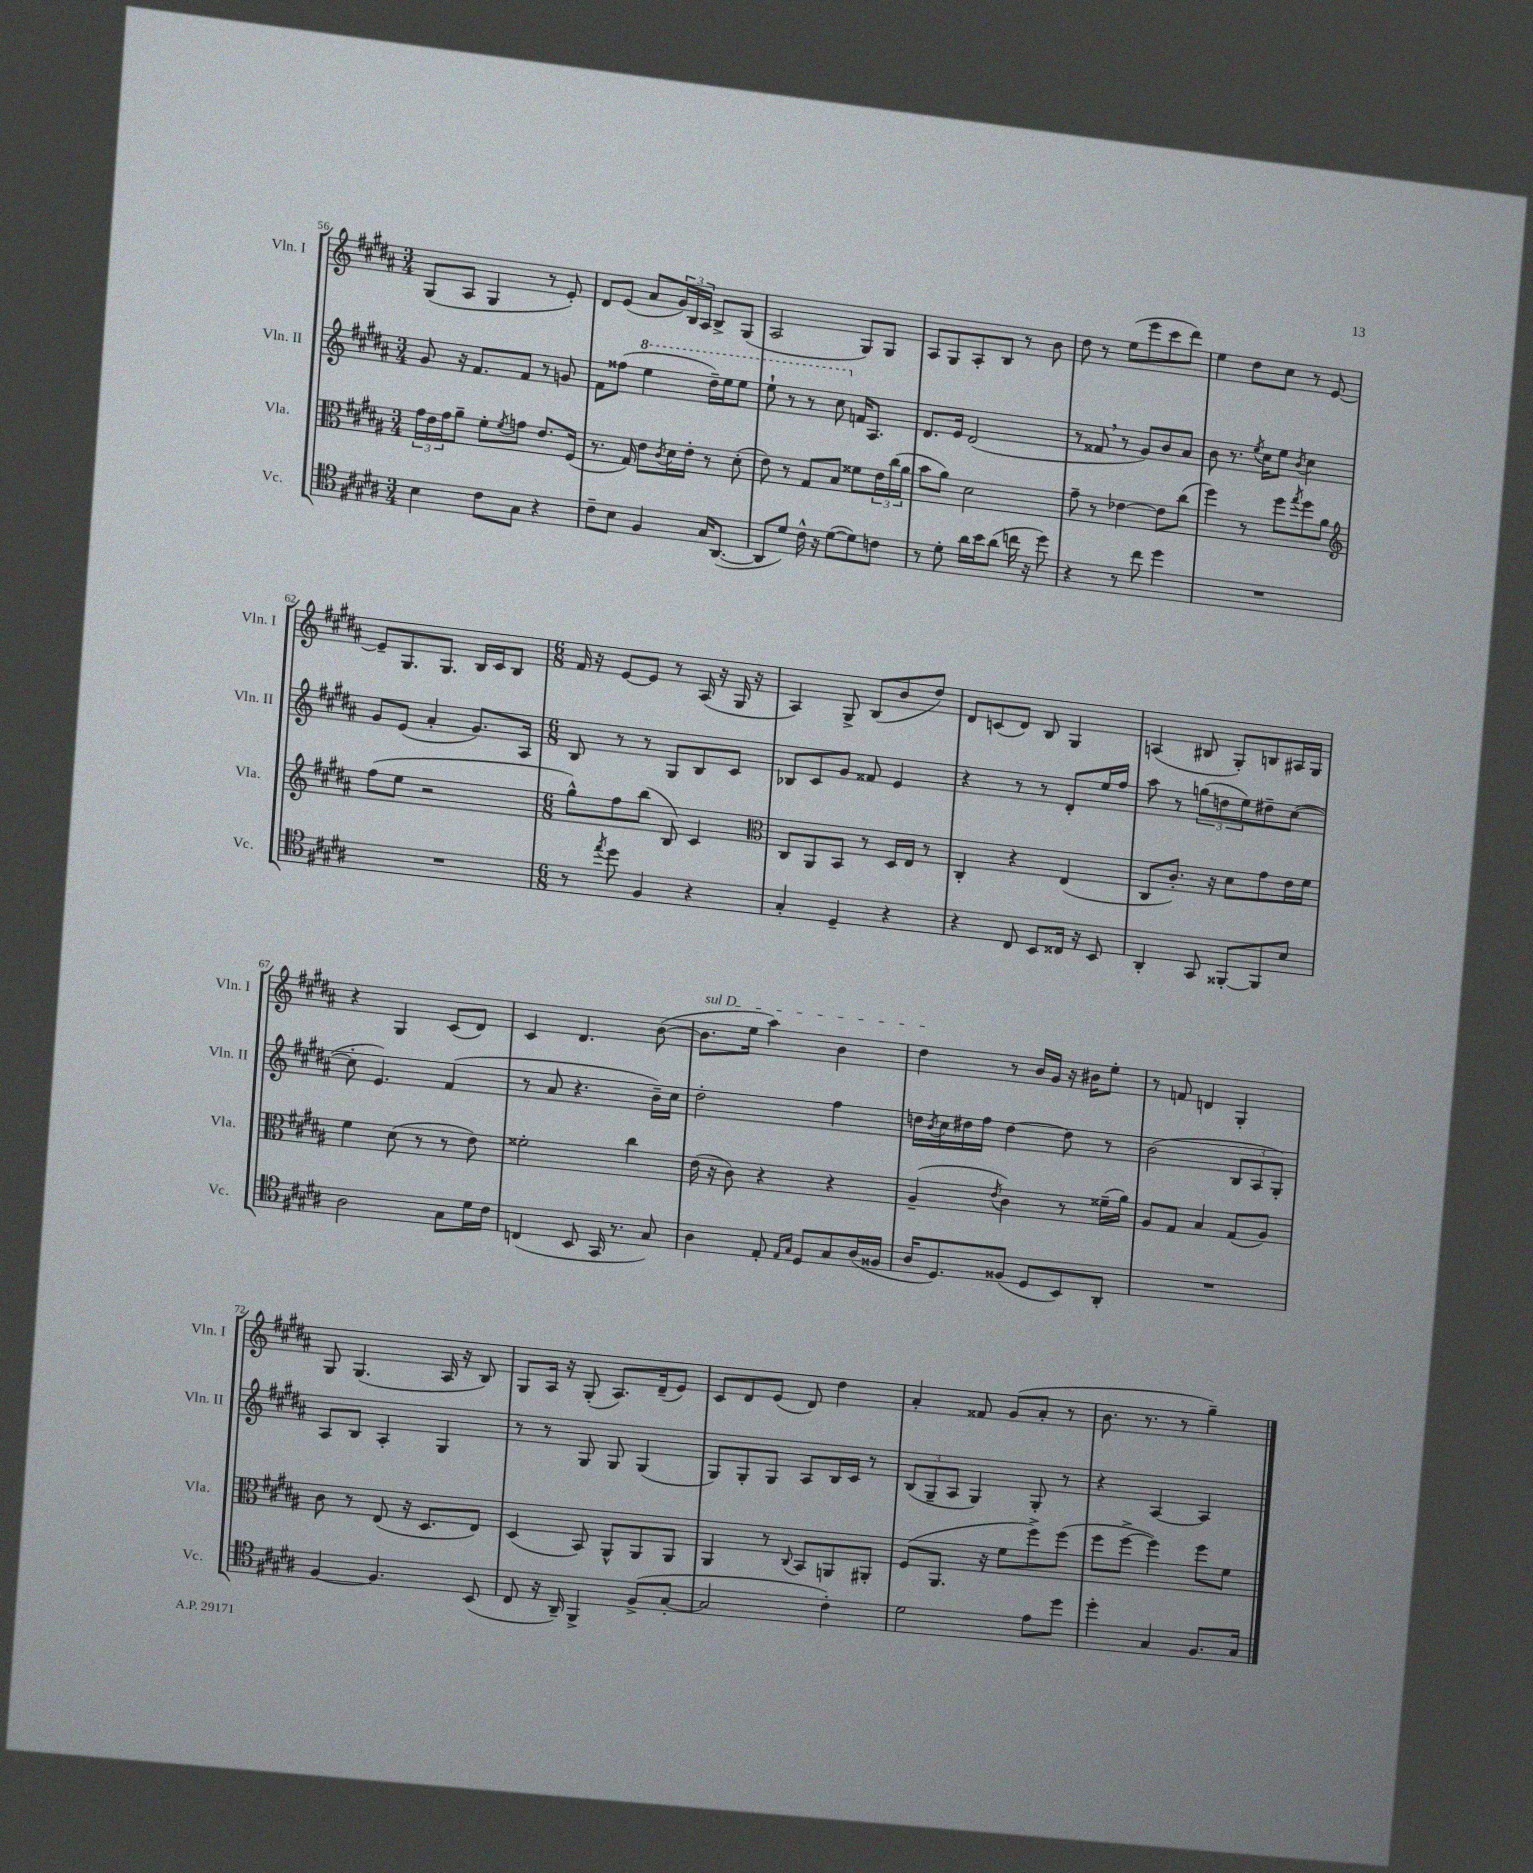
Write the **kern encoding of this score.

**kern	**kern	**kern	**kern
*staff4	*staff3	*staff2	*staff1
*clefC4	*clefC3	*clefG2	*clefG2
*k[f#c#g#d#a#]	*k[f#c#g#d#a#]	*k[f#c#g#d#a#]	*k[f#c#g#d#a#]
*M3/4	*M3/4	*M3/4	*M3/4
4B	24g#	8g#	(8G#
.	24e	.	.
.	24g#	.	.
.	8a#~	16r	8A#
.	.	8.f#	.
8c#	8f#'	.	4G#
.	8qf#	.	.
8G#	8g	8f#	.
4r	8.e	8r	8r
.	.	8g	8e')
.	(16F#	.	.
=	=	=	=
8c#~	8.r	8f#	8d#
8B	.	(8ff##	(8e
.	16G#)	.	.
4F#	8e	4eee	8a#
.	8qc#	.	.
.	16d#	.	24g#)
.	.	.	24B
.	16e'	.	.
.	.	.	24A#
16G#	8r	16ddd#~)	8B^
([8.AA#	.	16eee	.
.	(8d#'	8eee	(8G#
=	=	=	=
8AA#]	8e)	8eee`	2A#
8d#)	8r	8r	.
16c#^^	8G#	8r	.
16r	.	.	.
([8d#	8B	8ccc#	.
8d#])	8f##	16f	8G#)
.	.	8.A#	.
8c	24e	.	8G#
.	(24cc#	.	.
.	24a#	.	.
=	=	=	=
8r	8b	8.d#	8A#
8d#'	8a#)	.	8G#
.	.	16e	.
16a#	2d#	(2d#	8A#'
16b	.	.	.
(8a#	.	.	8B
16cc	.	.	8r
16r	.	.	.
8dd#)	.	.	8b
=	=	=	=
4r	8g#~	8r	8dd#
.	8r	8f##	8r
8r	[4e-	8r	(8ee
8cc#	.	8g#)	8eee
4dd#	8e-]	8b	8ccc#
.	(8cc#	8a#	8ddd#)
=	=	=	=
2.r	4ff#)	8b	4ee
.	.	8.r	.
.	8r	.	8dd#
.	.	8qee	.
.	.	16cc#	.
.	8ff#	8ee	8cc#
.	8qgg#	8qb	.
.	8ff#	4cc#	8r
.	8a#	.	[8e
=	=	=	=
*	*clefG2	*	*
2.r	(8ff#	8g#	8e~]
.	8ee	(8e	8.G#
.	2r	4a#'	.
.	.	.	8.G#
.	.	8.g#)	16B
.	.	.	16c#
.	.	.	8B
.	.	16A#	.
=	=	=	=
*M6/8	*M6/8	*M6/8	*M6/8
8r	8gg#^^)	8B	16f#
.	.	.	16r
8qee	.	.	.
8dd#	8ff#	8r	[8e
4F#	(8bb	8r	8e]
.	8B)	8G#	8r
4r	4c#	8B	(16A#
.	.	.	16r
.	.	8c#	16G#
.	.	.	16r
=	=	=	=
*	*clefC3	*	*
4G#'	8C#	8B-	4A#)
.	8AA#	8c#	.
4D#~	8BB	8g#	8G#^
.	8r	8f##	(8B
4r	16D#	4e	8b
.	16E	.	.
.	8r	.	8dd#)
=	=	=	=
4r	4C#'	4r	8d#
.	.	.	(8c
8C#	4r	8r	8d#)
8BB	.	8r	8B
16C##	(4E	8d#'	4G#
16r	.	.	.
8BB	.	16ee	.
.	.	16ff#	.
=	=	=	=
4AA#'	8C#	8aa#	(4A
.	8.c#')	8r	.
8GG#	.	(12gg	8B#
.	16r	.	.
.	.	12dd	.
[8FF##'	8d#	.	8G#')
.	.	12ee)	.
8FF##]	8g#	8dd#~	8B
8B	16e	([8cc#	16A#
.	16f#	.	16G#
=	=	=	=
2A#	4f#	8cc#']	4r
.	.	4.e)	.
.	(8d#	.	4G#
.	8r	.	.
8G#	8r	(4f#	(8c#
16d#	8e)	.	8d#)
16c#	.	.	.
=	=	=	=
(4C	2f##'	8r	4c#
.	.	8a#	.
8BB	.	4.r	4.d#
16GG#	.	.	.
8.r	.	.	.
.	4cc#	.	.
8G#)	.	16b~)	([8b
.	.	16cc#	.
=	=	=	=
4A#	(16e	2dd#'	8.b]
.	16r	.	.
.	8c#)	.	.
.	.	.	16ee
8E'	4r	.	4aa#)
16qqE	.	.	.
16qqG#	.	.	.
8D#	.	.	.
8G#	4r	4ff#	4b
(16A#	.	.	.
16F##	.	.	.
=	=	=	=
16A#	(4A#~	16dd	4dd#
.	.	8qb	.
8.D#)	.	16cc#	.
.	.	16dd#	.
.	.	16ff#	.
.	8qe	.	.
(8F##	4c#)	[4dd#	8r
8D#	.	.	16b
.	.	.	16g#
8BB)	8r	8dd#]	16r
.	.	.	16b#
8AA#'	(16f##~	8r	8ee'
.	16a#)	.	.
=	=	=	=
2.r	8A#	(2b	8r
.	8G#	.	8f
.	4B	.	4d
.	(8G#	12B	4G#'
.	.	12A#	.
.	8A#)	.	.
.	.	12G#')	.
=	=	=	=
[4F#	8c#	8A#	8G#
.	8r	8B	(4.G#
4.F#]	(8E	4A#'	.
.	16r	.	.
.	8.D#	.	.
.	.	4G#	16A#
.	.	.	16r
(8BB	8E)	.	8B)
=	=	=	=
8C#	(4D#	8r	8G#
16r	.	8r	16A#
16AA#~)	.	.	16r
4FF#^	8BB)	8G#	(8G#'
.	8AA#^^	8G#	8.A#)
(8F#^	8AA#	(4G#	.
.	.	.	(16d#~
[8G#'	8AA#	.	8e)
=	=	=	=
2G#]	4AA#	8G#)	8c#
.	.	8G#'	8d#
.	8r	8G#	(8e
.	8qqC#	.	.
.	8BB	8A#	8d#)
4c#')	8AA	16B	4dd#
.	.	16c#	.
.	8AA#'	8r	.
=	=	=	=
2d#	(8F#	(12B	4a#'
.	.	12G#~	.
.	8.AA#	.	.
.	.	12A#	.
.	.	4G#)	8f##
.	16r	.	.
.	8f#	.	(8g#
8e	8ff#^)	8G#'	8a#'
8dd#	(8ff#	8r	8r
=	=	=	=
4dd#'	8ff#	4r	8.b
.	[8ff#^	.	.
.	.	.	8.r
4G#	4ff#])	[4A#	.
.	.	.	8r
8.F#	8ff#	4A#]	4gg#~)
.	8f#	.	.
16G#	.	.	.
==	==	==	==
*-	*-	*-	*-
